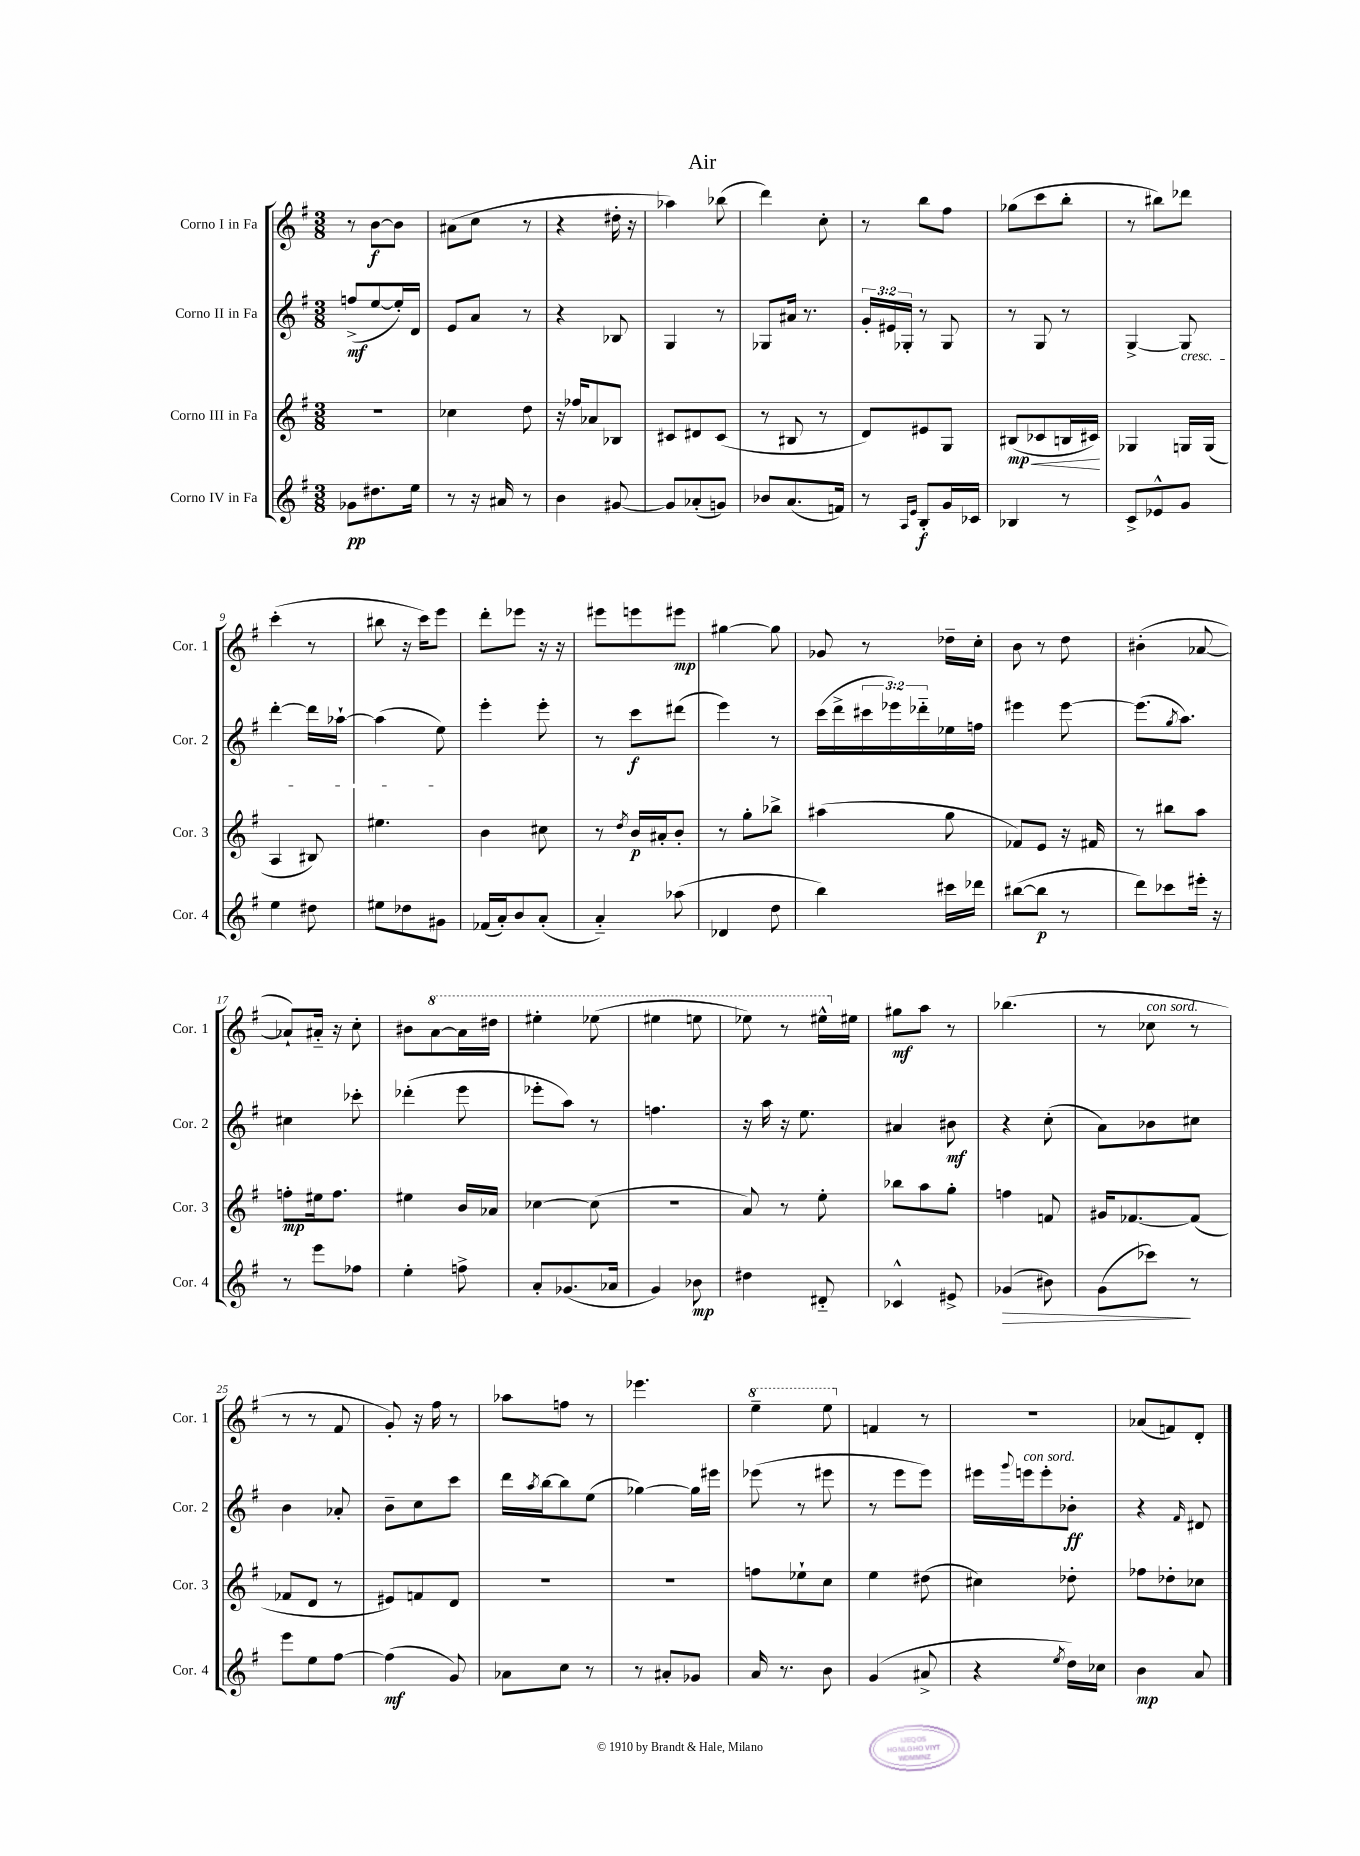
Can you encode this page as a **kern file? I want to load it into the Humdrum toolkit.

**kern	**dynam	**kern	**dynam	**kern	**dynam	**kern	**dynam
*part4	*part4	*part3	*part3	*part2	*part2	*part1	*part1
*staff4	*staff4	*staff3	*staff3	*staff2	*staff2	*staff1	*staff1
*I"Corno IV in Fa	*	*I"Corno III in Fa	*	*I"Corno II in Fa	*	*I"Corno I in Fa	*
*I'Cor. 4	*	*I'Cor. 3	*	*I'Cor. 2	*	*I'Cor. 1	*
*clefG2	*	*clefG2	*	*clefG2	*	*clefG2	*
*k[f#]	*	*k[f#]	*	*k[f#]	*	*k[f#]	*
*M3/8	*	*M3/8	*	*M3/8	*	*M3/8	*
=1	=1	=1	=1	=1	=1	=1	=1
8g-X\L	pp	4.r	.	(8ffn^/L	mf	8r	.
8.dd#X\	.	.	.	[8ee/	.	[8b\L	f
.	.	.	.	16ee'/L])	.	8b\J]	.
16ee\Jk	.	.	.	16d/JJ	.	.	.
=2	=2	=2	=2	=2	=2	=2	=2
8r	.	4cc-X\	.	8e/L	.	(8a#X\L	.
16r	.	.	.	8a/J	.	8cc\J	.
16a#X/	.	.	.	.	.	.	.
8r	.	8dd\	.	8r	.	8r	.
=3	=3	=3	=3	=3	=3	=3	=3
4b\	.	16r	.	4r	.	4r	.
.	.	16ff-X/KL	.	.	.	.	.
.	.	8a-X/	.	.	.	.	.
[8g#X/	.	8B-X/J	.	8B-X/	.	16dd#X'\	.
.	.	.	.	.	.	16r	.
=4	=4	=4	=4	=4	=4	=4	=4
8g#/L]	.	8c#X/L	.	4G/	.	4aa-X\)	.
(8a-X'/	.	8d#X/	.	.	.	.	.
8gn/J)	.	(8c#/J	.	8r	.	(8bb-X\	.
=5	=5	=5	=5	=5	=5	=5	=5
8b-X/L	.	8r	.	8G-X/L	.	4ddd\)	.
(8.a/	.	8B#X/	.	16a#X/Jk	.	.	.
.	.	.	.	8.r	.	.	.
.	.	8r	.	.	.	8cc'\	.
16fn/Jk)	.	.	.	.	.	.	.
=6	=6	=6	=6	=6	=6	=6	=6
8r	.	8d/L)	.	24g'/LL	.	8r	.
.	.	.	.	24e#X/	.	.	.
.	.	.	.	24G-X'/JJ	.	.	.
16qqA/LL	.	.	.	.	.	.	.
16qqe/JJ	.	.	.	.	.	.	.
8B'/L	f	8e#X/	.	8r	.	8bb\L	.
16g/L	.	8G/J	.	8G-/	.	8ff#\J	.
16c-X/JJ	.	.	.	.	.	.	.
=7	=7	=7	=7	=7	=7	=7	=7
!	!	!	!LO:HP:b	!	!	!	!
4B-X/	.	(8B#X/L	< mp	8r	.	(8gg-X\L	.
.	.	8c-X/	.	8G/	.	8ccc\	.
8r	.	16Bn/L	.	8r	.	8bb'\J	.
.	.	16c#X/JJ)	.	.	.	.	.
.	.	.	[	.	.	.	.
=8	=8	=8	=8	=8	=8	=8	=8
8c^/L	.	4G-X/	.	[4G^/	.	8r	.
8e-X^^/	.	.	.	.	.	8bb#X\L)	.
!	!	!	!	!LO:TX:b:i:t=cresc.	!	!	!
8g/J	.	16Gn/LL	.	8G/]	.	8ddd-X\J	.
.	.	(16G/JJ	.	.	.	.	.
!!LO:LB:g=z
=9	=9	=9	=9	=9	=9	=9	=9
4ee\	.	4A/	.	[4ddd'\	.	(4ccc'\	.
8dd#X\	.	8B#X/)	.	16ddd\LL]	.	8r	.
.	.	.	.	[16aa-X`\JJ	.	.	.
=10	=10	=10	=10	=10	=10	=10	=10
8ee#X\L	.	4.ee#X\	.	(4aa-\]	.	8bb#X\	.
8dd-X\	.	.	.	.	.	16r	.
.	.	.	.	.	.	16ccc\KL)	.
8g#X\J	.	.	.	8ee\)	.	8eee\J	.
=11	=11	=11	=11	=11	=11	=11	=11
(16f-X/LL	.	4b\	.	4eee'\	.	8ddd'\L	.
16a'/J)	.	.	.	.	.	.	.
8b/	.	.	.	.	.	8eee-X\J	.
(8a'/J	.	8cc#X\	.	8eee'\	.	16r	.
.	.	.	.	.	.	16r	.
=12	=12	=12	=12	=12	=12	=12	=12
4a/)	.	8r	.	8r	.	8eee#X\L	.
.	.	8qdd/	.	.	.	.	.
.	.	16b/LL	p	8ccc\L	f	8eeen\	.
.	.	16a#X'/J	.	.	.	.	.
(8aa-X\	.	8b'/J	.	(8ddd#X\J	.	8eee#X\J	mp
=13	=13	=13	=13	=13	=13	=13	=13
4d-X/	.	8r	.	4eee\)	.	[4gg#X\	.
.	.	8gg'\L	.	.	.	.	.
8dd\	.	8bb-X^\J	.	8r	.	8gg#\]	.
=14	=14	=14	=14	=14	=14	=14	=14
4bb\)	.	(4aa#X\	.	(16ccc\LL	.	8g-X/	.
.	.	.	.	16ddd^\	.	.	.
.	.	.	.	24ccc#X\	.	8r	.
.	.	.	.	24eee-X\)	.	.	.
.	.	.	.	24ddd-X\	.	.	.
16ccc#X\LL	.	8gg\	.	16ee-X\	.	16dd-X~\LL	.
16ddd-X\JJ	.	.	.	16ffn\JJ	.	16cc'\JJ	.
=15	=15	=15	=15	=15	=15	=15	=15
([8bb#X\L	.	8f-X/L)	.	4eee#X\	.	8b\	.
8bb#\J]	p	8e/J	.	.	.	8r	.
8r	.	16r	.	[8eee#\	.	8dd\	.
.	.	16f#X/	.	.	.	.	.
=16	=16	=16	=16	=16	=16	=16	=16
8ddd\L)	.	8r	.	(8.eee#\L]	.	(4b#X'\	.
8ccc-X\	.	8bb#X\L	.	.	.	.	.
.	.	.	.	8qgg/	.	.	.
.	.	.	.	8.aa\J)	.	.	.
16eee#X'\Jk	.	8aa\J	.	.	.	[8a-X/	.
16r	.	.	.	.	.	.	.
!!LO:LB:g=z
=17	=17	=17	=17	=17	=17	=17	=17
8r	.	8ffn'\L	mp	4cc#X\	.	8a-X`/L])	.
8eee\L	.	16ee#X\k	.	.	.	16a#X/Jk	.
.	.	8.ff\J	.	.	.	16r	.
8ff-X\J	.	.	.	8ccc-X'\	.	8cc'\	.
=18	=18	=18	=18	=18	=18	=18	=18
4ee'\	.	4ee#X\	.	(4ddd-X'\	.	8b#X\L	.
*	*	*	*	*	*	*8va	*
.	.	.	.	.	.	[8aa\	.
8ffn^\	.	16b/LL	.	8eee\	.	16aa\L]	.
.	.	16a-X/JJ	.	.	.	16ddd#X\JJ	.
=19	=19	=19	=19	=19	=19	=19	=19
8a'/L	.	[4cc-X\	.	8eee-X'\L	.	4eee#X'\	.
(8.g-X/	.	.	.	8aa\J)	.	.	.
.	.	(8cc-\]	.	8r	.	(8eee-X\	.
16a-X/Jk	.	.	.	.	.	.	.
=20	=20	=20	=20	=20	=20	=20	=20
4g/)	.	4.r	.	4.ffn\	.	4eee#X\	.
8b-X\	mp	.	.	.	.	8eeen\	.
=21	=21	=21	=21	=21	=21	=21	=21
4dd#X\	.	8a/)	.	16r	.	8eee-X\)	.
.	.	.	.	16aa\	.	.	.
.	.	8r	.	16r	.	8r	.
.	.	.	.	8.ee\	.	.	.
8d#X/	.	8ee'\	.	.	.	16eee#X^^\LL	.
*	*	*	*	*	*	*X8va	*
.	.	.	.	.	.	16ee#X\JJ	.
=22	=22	=22	=22	=22	=22	=22	=22
4c-X^^/	.	8bb-X\L	.	4a#X/	.	8gg#X\L	mf
.	.	8aa\	.	.	.	8aa\J	.
8e#X^/	.	8gg'\J	.	8b#X\	mf	8r	.
=23	=23	=23	=23	=23	=23	=23	=23
!	!LO:HP:b	!	!	!	!	!	!
(4g-X/	>	4ffn\	.	4r	.	(4.bb-X\	.
8b#X\)	.	8fn/	.	(8cc'\	.	.	.
=24	=24	=24	=24	=24	=24	=24	=24
(8g\L	.	16g#X/KL	.	8a\L)	.	8r	.
.	.	[8.f-X/	.	.	.	.	.
!	!	!	!	!	!	!LO:TX:a:i:t=con sord.	!
8ccc-X\J)	.	.	.	8b-X\	.	8cc-X\	.
8r	]	(8f-/J]	.	8cc#X\J	.	8r	.
!!LO:LB:g=z
=25	=25	=25	=25	=25	=25	=25	=25
8eee\L	.	8f-X/L	.	4b\	.	8r	.
8ee\	.	8d/J	.	.	.	8r	.
[8ff#\J	.	8r	.	8a-X'/	.	8f#/	.
=26	=26	=26	=26	=26	=26	=26	=26
(4ff#\]	mf	8e#X/L)	.	8b~\L	.	8g'/)	.
.	.	8fn/	.	8cc\	.	16r	.
.	.	.	.	.	.	16ff#\	.
8g/)	.	8d/J	.	8ccc\J	.	8r	.
=27	=27	=27	=27	=27	=27	=27	=27
8a-X\L	.	4.r	.	16ddd\LL	.	8aa-X\L	.
.	.	.	.	8qaa/	.	.	.
.	.	.	.	[16bb\J	.	.	.
8cc\J	.	.	.	8bb\]	.	8ffn\J	.
8r	.	.	.	(8ee\J	.	8r	.
=28	=28	=28	=28	=28	=28	=28	=28
8r	.	4.r	.	[4gg-X\)	.	4.eee-X\	.
8a#X'/L	.	.	.	.	.	.	.
8g-X/J	.	.	.	16gg-\LL]	.	.	.
.	.	.	.	16eee#X\JJ	.	.	.
=29	=29	=29	=29	=29	=29	=29	=29
*	*	*	*	*	*	*8va	*
16a/	.	8ffn\L	.	(8eee-X\	.	4eee~\	.
8.r	.	.	.	.	.	.	.
.	.	8ee-X`\	.	8r	.	.	.
8b\	.	8cc\J	.	8eee#X\	.	8eee\	.
=30	=30	=30	=30	=30	=30	=30	=30
*	*	*	*	*	*	*X8va	*
(4g/	.	4ee\	.	8r	.	4fn/	.
.	.	.	.	8eee\L	.	.	.
8a#X^/	.	(8dd#X\	.	8eee\J)	.	8r	.
=31	=31	=31	=31	=31	=31	=31	=31
4r	.	4cc#X\)	.	16eee#X\LL	.	4.r	.
.	.	.	.	8qqggg/	.	.	.
!	!	!	!	!LO:TX:a:i:t=con sord.	!	!	!
.	.	.	.	16eeen\J	.	.	.
.	.	.	.	8eee'\	.	.	.
8qee/	.	.	.	.	.	.	.
16dd\LL)	.	8dd-X'\	.	8b-X'\J	ff	.	.
16cc-X\JJ	.	.	.	.	.	.	.
=32	=32	=32	=32	=32	=32	=32	=32
4b\	mp	8ff-X\L	.	4r	.	(8a-X/L	.
.	.	8dd-X'\	.	.	.	8fn/)	.
.	.	.	.	16qqf#/	.	.	.
8a/	.	8cc-X\J	.	8d#X/	.	8d'/J	.
==	==	==	==	==	==	==	==
*-	*-	*-	*-	*-	*-	*-	*-
